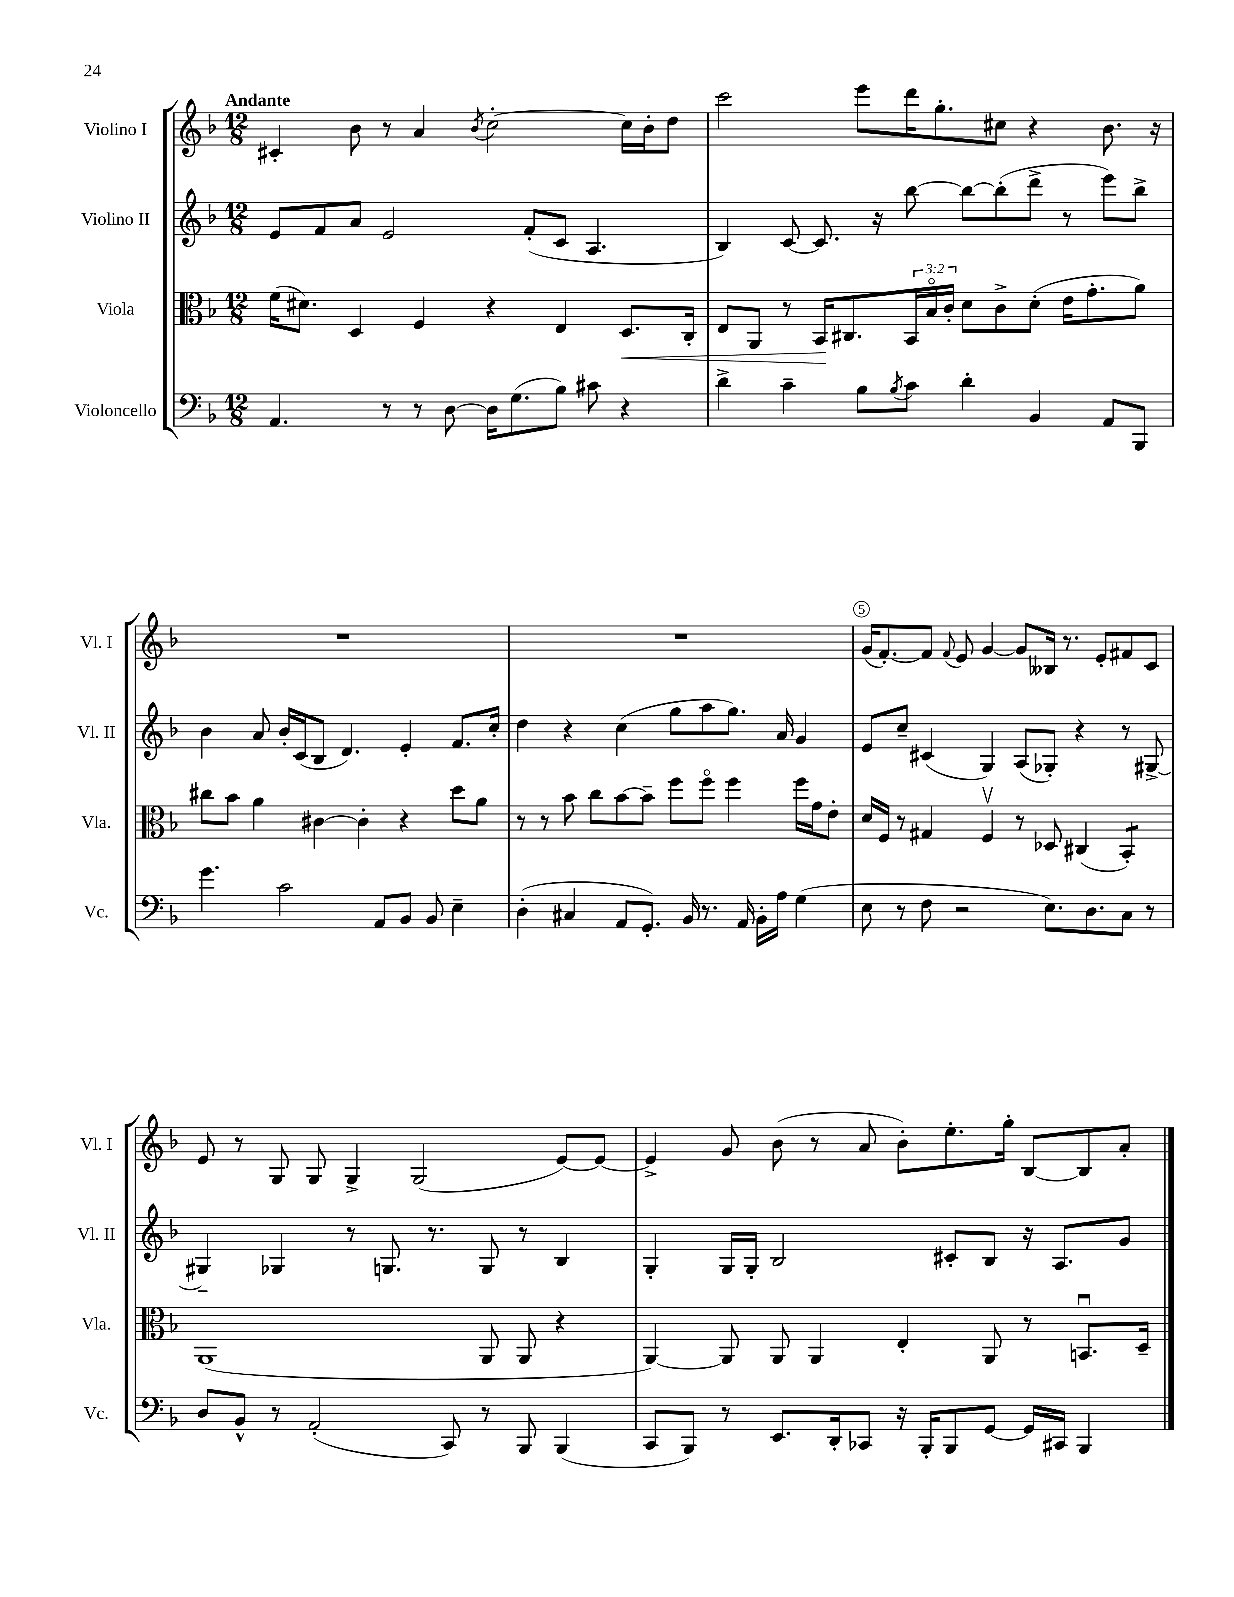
<<
\new StaffGroup <<
\new Staff = "s0" \with { instrumentName = "Violino I" shortInstrumentName = "Vl. I" } {
    \clef treble \key f \major \numericTimeSignature \time 12/8 \tempo "Andante"
    cis'4-. bes'8 r8 a'4 \acciaccatura { bes'8 } c''2~-. c''16 bes'16-. d''8 |
    c'''2 e'''8 d'''16 g''8.-. cis''8 r4 bes'8. r16 |
    R1. |
    R1. |
    g'16( f'8.~-.) f'8 \appoggiatura { f'8 } e'8 g'4~ g'8 beses16 r8. e'8-. fis'8 c'8 |
    e'8 r8 g8 g8 g4-> g2( e'8~) e'8~ |
    e'4-> g'8 bes'8( r8 a'8 bes'8-.) e''8.-. g''16-. bes8~ bes8 a'8-. \bar "|." |
}
\new Staff = "s1" \with { instrumentName = "Violino II" shortInstrumentName = "Vl. II" } {
    \clef treble \key f \major \numericTimeSignature \time 12/8
    e'8 f'8 a'8 e'2 f'8-.( c'8 a4. |
    bes4) c'8~ c'8. r16 bes''8~ bes''8~ bes''8-.( d'''8-> r8 e'''8) bes''8-> |
    bes'4 a'8 bes'16-. c'16( bes8 d'4.) e'4-. f'8. c''16-. |
    d''4 r4 c''4( g''8 a''8 g''8.) a'16 g'4 |
    e'8 c''8-- cis'4( g4) a8( ges8-.) r4 r8 gis8~-> |
    gis4-- ges4 r8 g8. r8. g8 r8 bes4 |
    g4-. g16 g16-. bes2 cis'8-. bes8 r16 a8. g'8 \bar "|." |
}
\new Staff = "s2" \with { instrumentName = "Viola" shortInstrumentName = "Vla." } {
    \clef alto \key f \major \numericTimeSignature \time 12/8 \override Staff.TupletNumber.text = #tuplet-number::calc-fraction-text
    f'16( dis'8.) d4 f4 r4 e4 d8.\< c16-. |
    e8 a,8 r8 bes,16\! cis8. \tuplet 3/2 { bes,16 bes16\flageolet c'16-. } d'8 c'8-> d'8-.( e'16 g'8.-. a'8) |
    cis''8 bes'8 a'4 cis'4~ cis'4-. r4 d''8 a'8 |
    r8 r8 bes'8 c''8 bes'8~ bes'8-- f''8 f''8\flageolet f''4 f''16 g'16 e'8-. |
    d'16 f16 r8 gis4 f4\upbow r8 des8 cis4( bes,4:8-.) |
    a,1( a,8 a,8 r4 |
    a,4~) a,8 a,8 a,4 e4-. a,8 r8 b,8.\downbow d16-- \bar "|." |
}
\new Staff = "s3" \with { instrumentName = "Violoncello" shortInstrumentName = "Vc." } {
    \clef bass \key f \major \numericTimeSignature \time 12/8
    a,4. r8 r8 d8~ d16 g8.( bes8) cis'8 r4 |
    d'4-> c'4-- bes8 \acciaccatura { bes8 } c'8 d'4-. bes,4 a,8 bes,,8 |
    g'4. c'2 a,8 bes,8 bes,8 e4-- |
    d4-.( cis4 a,8 g,8.-.) bes,16 r8. a,16 bes,16-. a16 g4( |
    e8 r8 f8 r2 e8.) d8. c8 r8 |
    d8 bes,8-^ r8 a,2-.( c,8) r8 bes,,8 bes,,4( |
    c,8 bes,,8) r8 e,8. d,16-. ces,8 r16 bes,,16-. bes,,8 g,8~ g,16 cis,16 bes,,4 \bar "|." |
}
>>
>>
\layout { \context { \Score \override BarNumber.break-visibility = ##(#f #t #t) barNumberVisibility = #(every-nth-bar-number-visible 5) \override BarNumber.stencil = #(make-stencil-circler 0.1 0.3 ly:text-interface::print) } }
